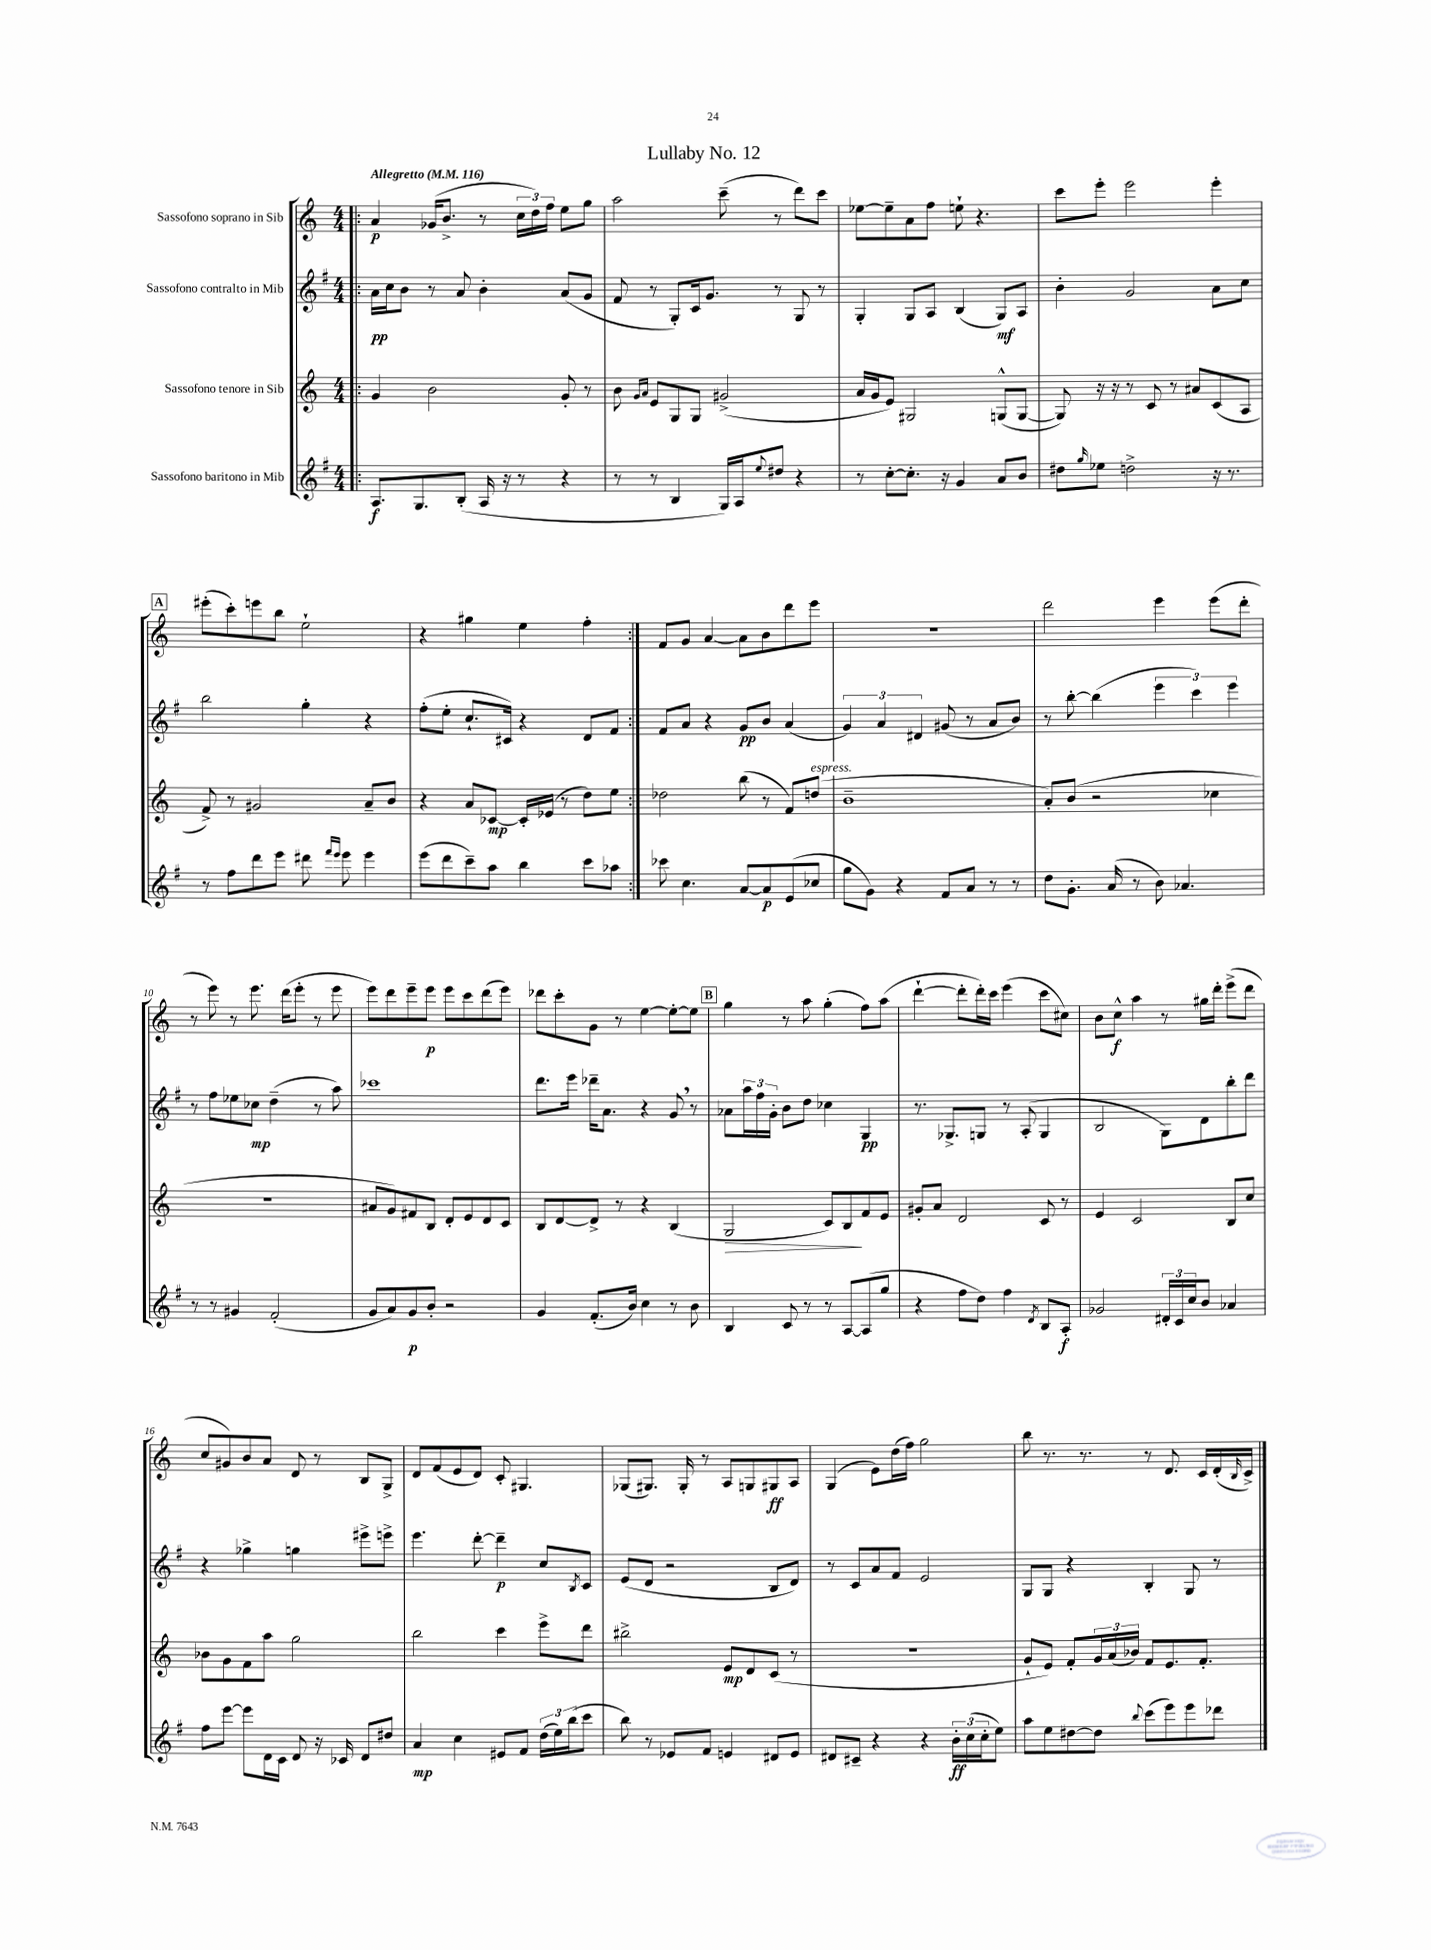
\header { title = "Lullaby No. 12" }
<<
\new StaffGroup <<
\new Staff = "s0" \with { instrumentName = "Sassofono soprano in Sib" } {
    \clef treble \key c \major \numericTimeSignature \time 4/4 \tempo "Allegretto" 4 = 116
    \repeat volta 2 { \bar ".|:" a'4\p ges'16( b'8.-> r8 \tuplet 3/2 { c''16 d''16) f''16 } e''8 g''8 |
    a''2 c'''8--( r8 d'''8) c'''8 |
    ees''8~ ees''8-- a'8 f''8 e''8-! r4. |
    c'''8 e'''8-. e'''2 e'''4-. |
    \mark \markup { \box "A" } eis'''8-.( c'''8-.) e'''8 b''8 e''2-! |
    r4 gis''4 e''4 f''4-. | }
    f'8 g'8 a'4~ a'8 b'8 d'''8 e'''8 |
    R1 |
    d'''2 e'''4 e'''8( d'''8-. |
    r8 e'''8) r8 e'''8. d'''16( e'''8-. r8 e'''8 |
    e'''8) d'''8 e'''8-- e'''8\p e'''8 c'''8 d'''8( e'''8) |
    des'''8 c'''8-. g'8 r8 e''4~ e''8~-. e''8 |
    \mark \markup { \box "B" } g''4 r8 a''8 g''4-.( f''8) a''8( |
    d'''4~-! d'''8-. d'''16-.) c'''16 e'''4( c'''8 cis''8) |
    b'8 c''8-^\f a''4 r8 gis''16 d'''16-. e'''8->( d'''8 |
    c''8 gis'8) b'8 a'8 d'8 r8 b8 g8-> |
    d'8 f'8( e'8 d'8) c'8-. gis4. |
    ges8( gis8.) gis16-. r8 a8 g8 gis8\ff a8 |
    g4( e'8) d''16( f''16) g''2 |
    b''8 r8. r8. r8 d'8. c'16 d'16-.( \grace { b16 } c'16->) \bar "|." |
}
\new Staff = "s1" \with { instrumentName = "Sassofono contralto in Mib" } {
    \clef treble \key g \major \numericTimeSignature \time 4/4
    \repeat volta 2 { \bar ".|:" a'16\pp c''16 b'8 r8 a'8 b'4-. a'8( g'8 |
    fis'8 r8 g8-.) c'16 g'8. r8 g8 r8 |
    g4-. g8 a8 b4( g8\mf) a8 |
    b'4-. g'2 a'8 c''8 |
    \mark \markup { \box "A" } b''2 g''4-. r4 |
    fis''8-.( e''8-. c''8.-! cis'16) r4 d'8 fis'8 | }
    fis'8 a'8 r4 g'8\pp b'8 a'4( |
    \tuplet 3/2 { g'4) a'4 dis'4 } gis'8( r8 a'8 b'8) |
    r8 b''8~-. b''4( \tuplet 3/2 { e'''4 c'''4) e'''4 } |
    r8 fis''8 ees''8 ces''8\mp d''4--( r8 a''8) |
    ces'''1 |
    d'''8. e'''16 des'''16-- a'8. r4 g'8 \breathe r8 |
    \mark \markup { \box "B" } aes'8 \tuplet 3/2 { a''16 fis''16 g'16-. } b'8 d''8 ces''4 g4\pp |
    r8. ges8.-> g8 r8 a8-.( g4 |
    b2 g8) d'8 b''8-. d'''8 |
    r4 ges''4-> g''4 eis'''8-> e'''8-> |
    e'''4. d'''8~-. d'''4--\p c''8 \acciaccatura { b8 } c'8 |
    e'8( d'8 r2 b8 d'8) |
    r8 c'8 a'8 fis'8 e'2 |
    g8 g8 r4 b4-. g8 r8 \bar "|." |
}
\new Staff = "s2" \with { instrumentName = "Sassofono tenore in Sib" } {
    \clef treble \key c \major \numericTimeSignature \time 4/4
    \repeat volta 2 { \bar ".|:" g'4 b'2 g'8-. r8 |
    b'8 \grace { g'16 a'16 } e'8 g8 g8 gis'2->( |
    a'16 g'16 e'8) gis2 g8-^( g8~ |
    g8) r16 r16 r8 c'8 r8 ais'8 c'8( a8 |
    \mark \markup { \box "A" } f'8->) r8 gis'2 a'8-- b'8 |
    r4 a'8 ces'8~\mp ces'16-. ees'16( r8 d''8) e''8 | }
    des''2 b''8( r8 f'8) d''8^\markup { \italic "espress." }( |
    b'1-- |
    a'8-.) b'8( r2 ces''4 |
    R1 |
    ais'8 g'8) fis'8 b8 d'8-. e'8 d'8 c'8 |
    b8 d'8~ d'8-> r8 r4 b4( |
    \mark \markup { \box "B" } g2\> c'8) b8\! f'8 e'8 |
    gis'8-. a'8 d'2 c'8 r8 |
    e'4 c'2 b8 c''8 |
    bes'8 g'8 f'8 a''8 g''2 |
    b''2 c'''4 e'''8-> d'''8 |
    bis''2-> e'8\mp d'8 c'8( r8 |
    R1 |
    g'8-! e'8) f'8-. \tuplet 3/2 { g'16 a'16( bes'16) } f'8 e'8. f'8.-. \bar "|." |
}
\new Staff = "s3" \with { instrumentName = "Sassofono baritono in Mib" } {
    \clef treble \key g \major \numericTimeSignature \time 4/4
    \repeat volta 2 { \bar ".|:" a8.\f g8. b8-.( a16 r16 r8 r4 |
    r8 r8 b4 g16) a16 \appoggiatura { e''8 } dis''8 r4 |
    r8 c''8~-. c''8.-. r16 g'4 a'8 b'8 |
    dis''8 \grace { g''16 } ees''8 d''2-> r16 r8. |
    \mark \markup { \box "A" } r8 fis''8 d'''8 e'''8 dis'''8 \grace { fis'''16 e'''16 } e'''8 e'''4 |
    e'''8( d'''8 c'''8--) a''8 b''4 c'''8 aes''8 | }
    ces'''8 c''4. a'8~ a'8\p e'8( ces''8 |
    g''8 g'8) r4 fis'8 a'8 r8 r8 |
    d''8 g'8.-. a'16( r8 b'8) aes'4. |
    r8 r8 gis'4 fis'2-.( |
    g'8 a'8) g'8\p b'8-. r2 |
    g'4 fis'8.-.( b'16) c''4 r8 b'8 |
    \mark \markup { \box "B" } b4 c'8 r8 r8 a8~ a8( g''8 |
    r4 fis''8 d''8) fis''4 \acciaccatura { d'8 } b8 a8-.\f |
    ges'2 \tuplet 3/2 { dis'16-. c'16 c''16 } b'8 aes'4 |
    fis''8 e'''8~ e'''8 d'16 c'16 d'8 r16 ces'16 d'8 dis''8 |
    a'4\mp c''4 eis'8 fis'8 \tuplet 3/2 { d''16( e''16) b''16( } c'''8 |
    b''8) r8 ees'8 fis'8 e'4 dis'8 e'8 |
    dis'8 cis'8-- r4 r4 \tuplet 3/2 { b'16-.\ff c''16( c''16-. } e''8) |
    a''8 e''8 dis''8~ dis''8 \appoggiatura { b''8 } c'''8( e'''8) e'''8 des'''8 \bar "|." |
}
>>
>>
